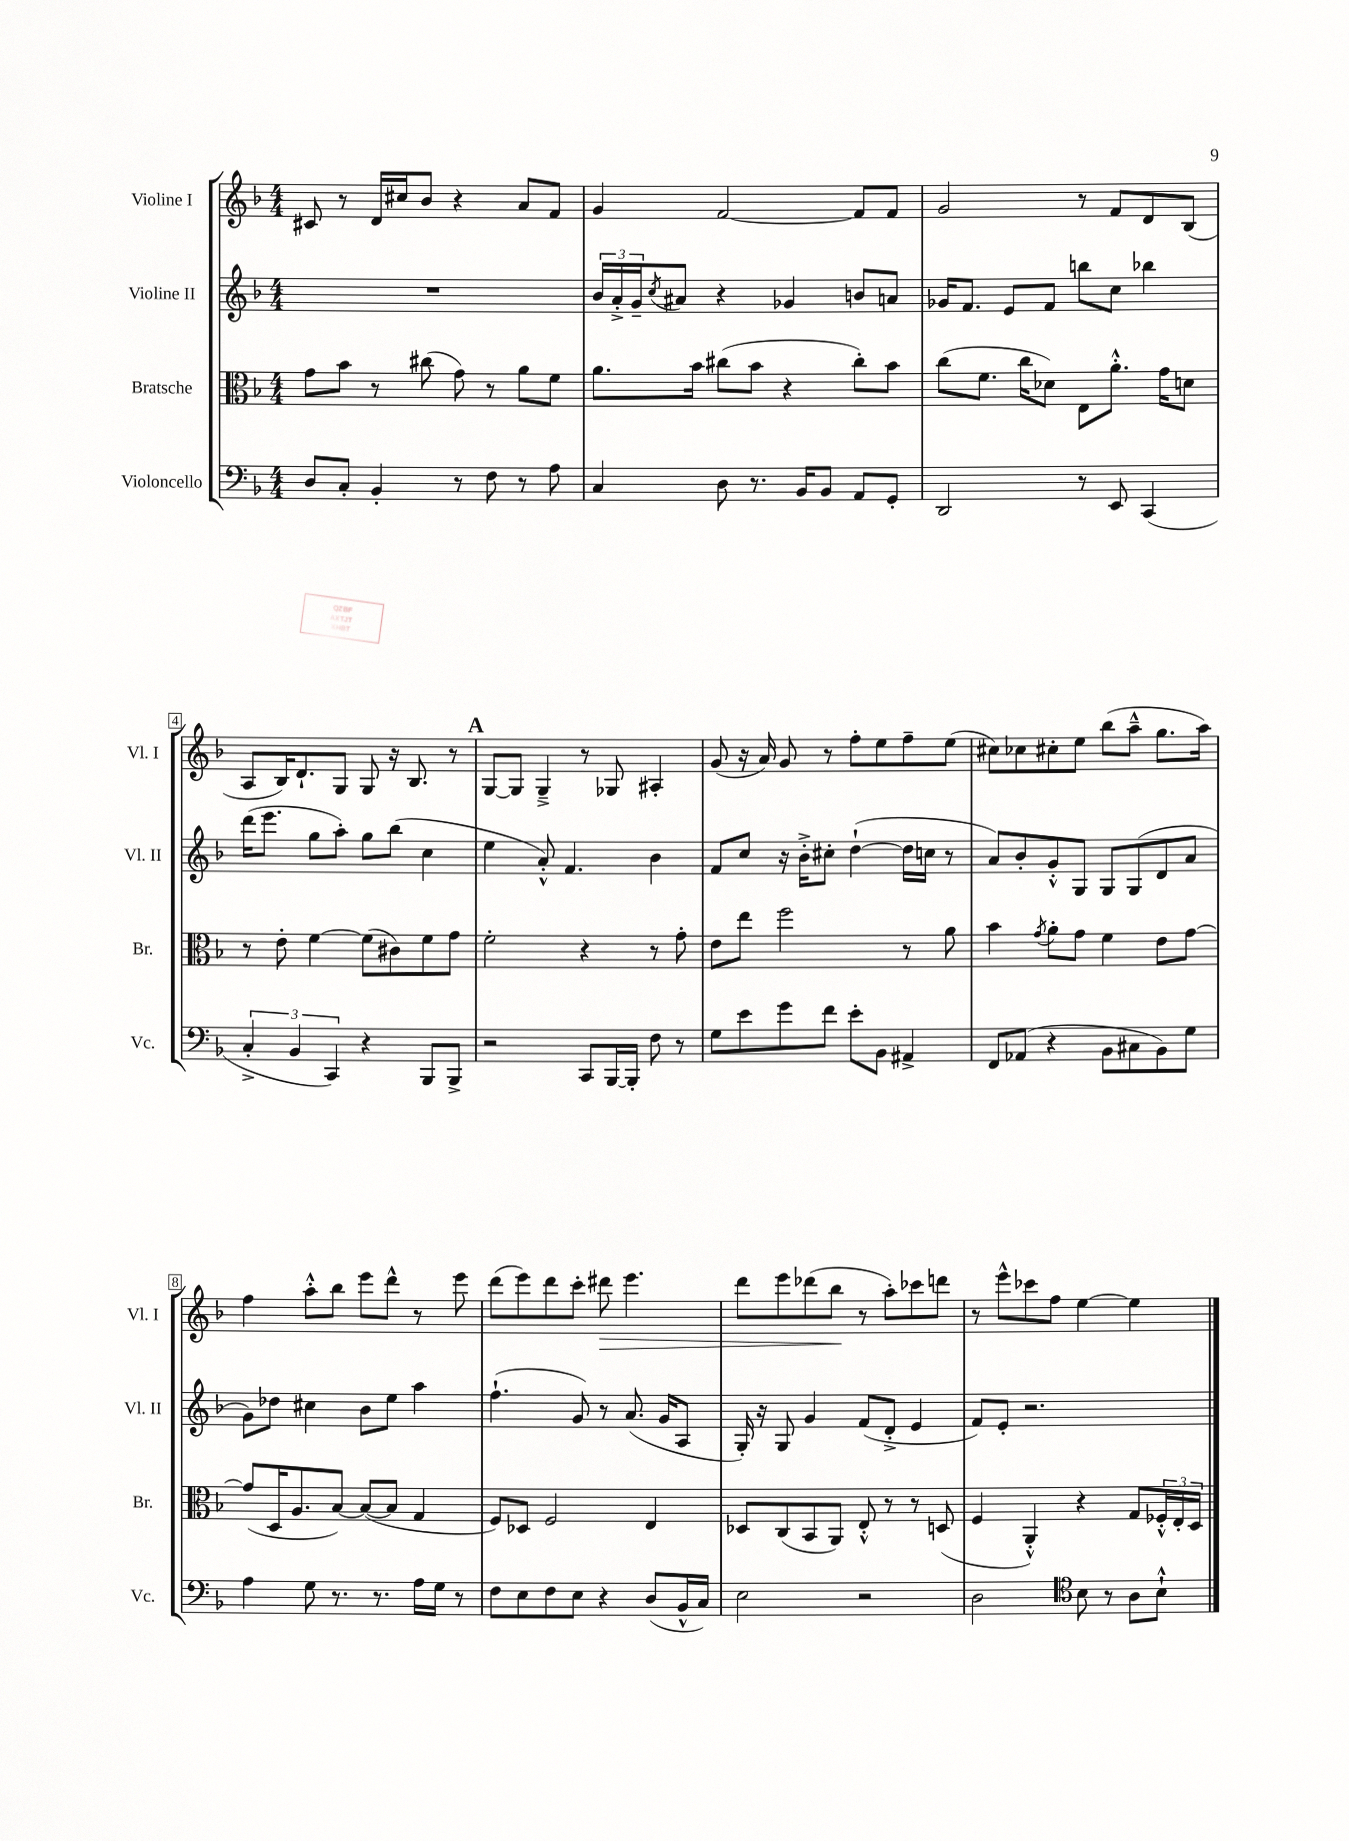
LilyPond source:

<<
\new StaffGroup <<
\new Staff = "s0" \with { instrumentName = "Violine I" shortInstrumentName = "Vl. I" } {
    \clef treble \key f \major \numericTimeSignature \time 4/4
    cis'8 r8 d'16 cis''16 bes'8 r4 a'8 f'8 |
    g'4 f'2~ f'8 f'8 |
    g'2 r8 f'8 d'8 bes8( |
    a8 bes16) d'8.-! g8 g8 r16 bes8. r8 |
    \mark \markup { \bold "A" } g8~ g8 g4---> r8 ges8 ais4-. |
    g'8( r16 a'16) g'8 r8 f''8-. e''8 f''8-- e''8( |
    cis''8) ces''8 cis''8-. e''8 bes''8( a''8---^ g''8. a''16) |
    f''4 a''8-.-^ bes''8 e'''8 d'''8-^ r8 e'''8 |
    d'''8( e'''8) d'''8 c'''8-. dis'''8\> e'''4. |
    d'''8 e'''8 des'''8( bes''8\! r8 a''8-.) ces'''8 d'''8 |
    r8 e'''8-^ ces'''8 f''8 e''4~ e''4 \bar "|." |
}
\new Staff = "s1" \with { instrumentName = "Violine II" shortInstrumentName = "Vl. II" } {
    \clef treble \key f \major \numericTimeSignature \time 4/4
    R1 |
    \tuplet 3/2 { bes'16 a'16-.-> g'16-- } \acciaccatura { c''8 } ais'8 r4 ges'4 b'8 a'8 |
    ges'16 f'8. e'8 f'8 b''8 c''8 bes''4 |
    d'''16( e'''8. g''8 a''8-.) g''8 bes''8( c''4 |
    \mark \markup { \bold "A" } e''4 a'8-.-^) f'4. bes'4 |
    f'8 c''8 r16 bes'16-.-> cis''8-. d''4~-!( d''16 c''16 r8 |
    a'8) bes'8-. g'8-.-^ g8 g8 g8( d'8 a'8 |
    g'8) des''8 cis''4 bes'8 e''8 a''4 |
    f''4.-!( g'8) r8 a'8.( g'16 a8 |
    g16-.) r16 g8 g'4 f'8( d'8-.-> e'4 |
    f'8) e'8-. r2. \bar "|." |
}
\new Staff = "s2" \with { instrumentName = "Bratsche" shortInstrumentName = "Br." } {
    \clef alto \key f \major \numericTimeSignature \time 4/4
    g'8 bes'8 r8 cis''8( g'8) r8 a'8 f'8 |
    a'8. bes'16 cis''8( bes'8 r4 cis''8-.) bes'8 |
    c''8( f'8. c''16 des'8) e8 a'8.-.-^ g'16 d'8 |
    r8 e'8-. f'4~ f'8( cis'8) f'8 g'8 |
    \mark \markup { \bold "A" } f'2-. r4 r8 g'8-. |
    e'8 e''8 f''2 r8 a'8 |
    bes'4 \acciaccatura { g'8 } a'8-. g'8 f'4 e'8 g'8~ |
    g'8( d16 a8. bes8~) bes8~( bes8 g4 |
    f8) des8 f2 e4 |
    des8 c8( bes,8 a,8) e8-.-^ r8 r8 d8( |
    f4 a,4-.-^) r4 g8 \tuplet 3/2 { fes16-.-^ e16-. d16 } \bar "|." |
}
\new Staff = "s3" \with { instrumentName = "Violoncello" shortInstrumentName = "Vc." } {
    \clef bass \key f \major \numericTimeSignature \time 4/4
    d8 c8-. bes,4-. r8 f8 r8 a8 |
    c4 d8 r8. bes,16 bes,8 a,8 g,8-. |
    d,2 r8 e,8 c,4( |
    \tuplet 3/2 { c4-.-> bes,4 c,4) } r4 bes,,8 bes,,8-> |
    \mark \markup { \bold "A" } r2 c,8 bes,,16~ bes,,16-. f8 r8 |
    g8 e'8 g'8 f'8 e'8-. bes,8 ais,4-> |
    f,8 aes,8( r4 bes,8 cis8 bes,8) g8 |
    a4 g8 r8. r8. a16 g16 r8 |
    f8 e8 f8 e8 r4 d8( bes,16-^ c16) |
    e2 r2 |
    d2 \clef tenor bes8 r8 a8 bes8-!-^ \bar "|." |
}
>>
>>
\layout { \context { \Score \override BarNumber.stencil = #(make-stencil-boxer 0.1 0.3 ly:text-interface::print) } }
